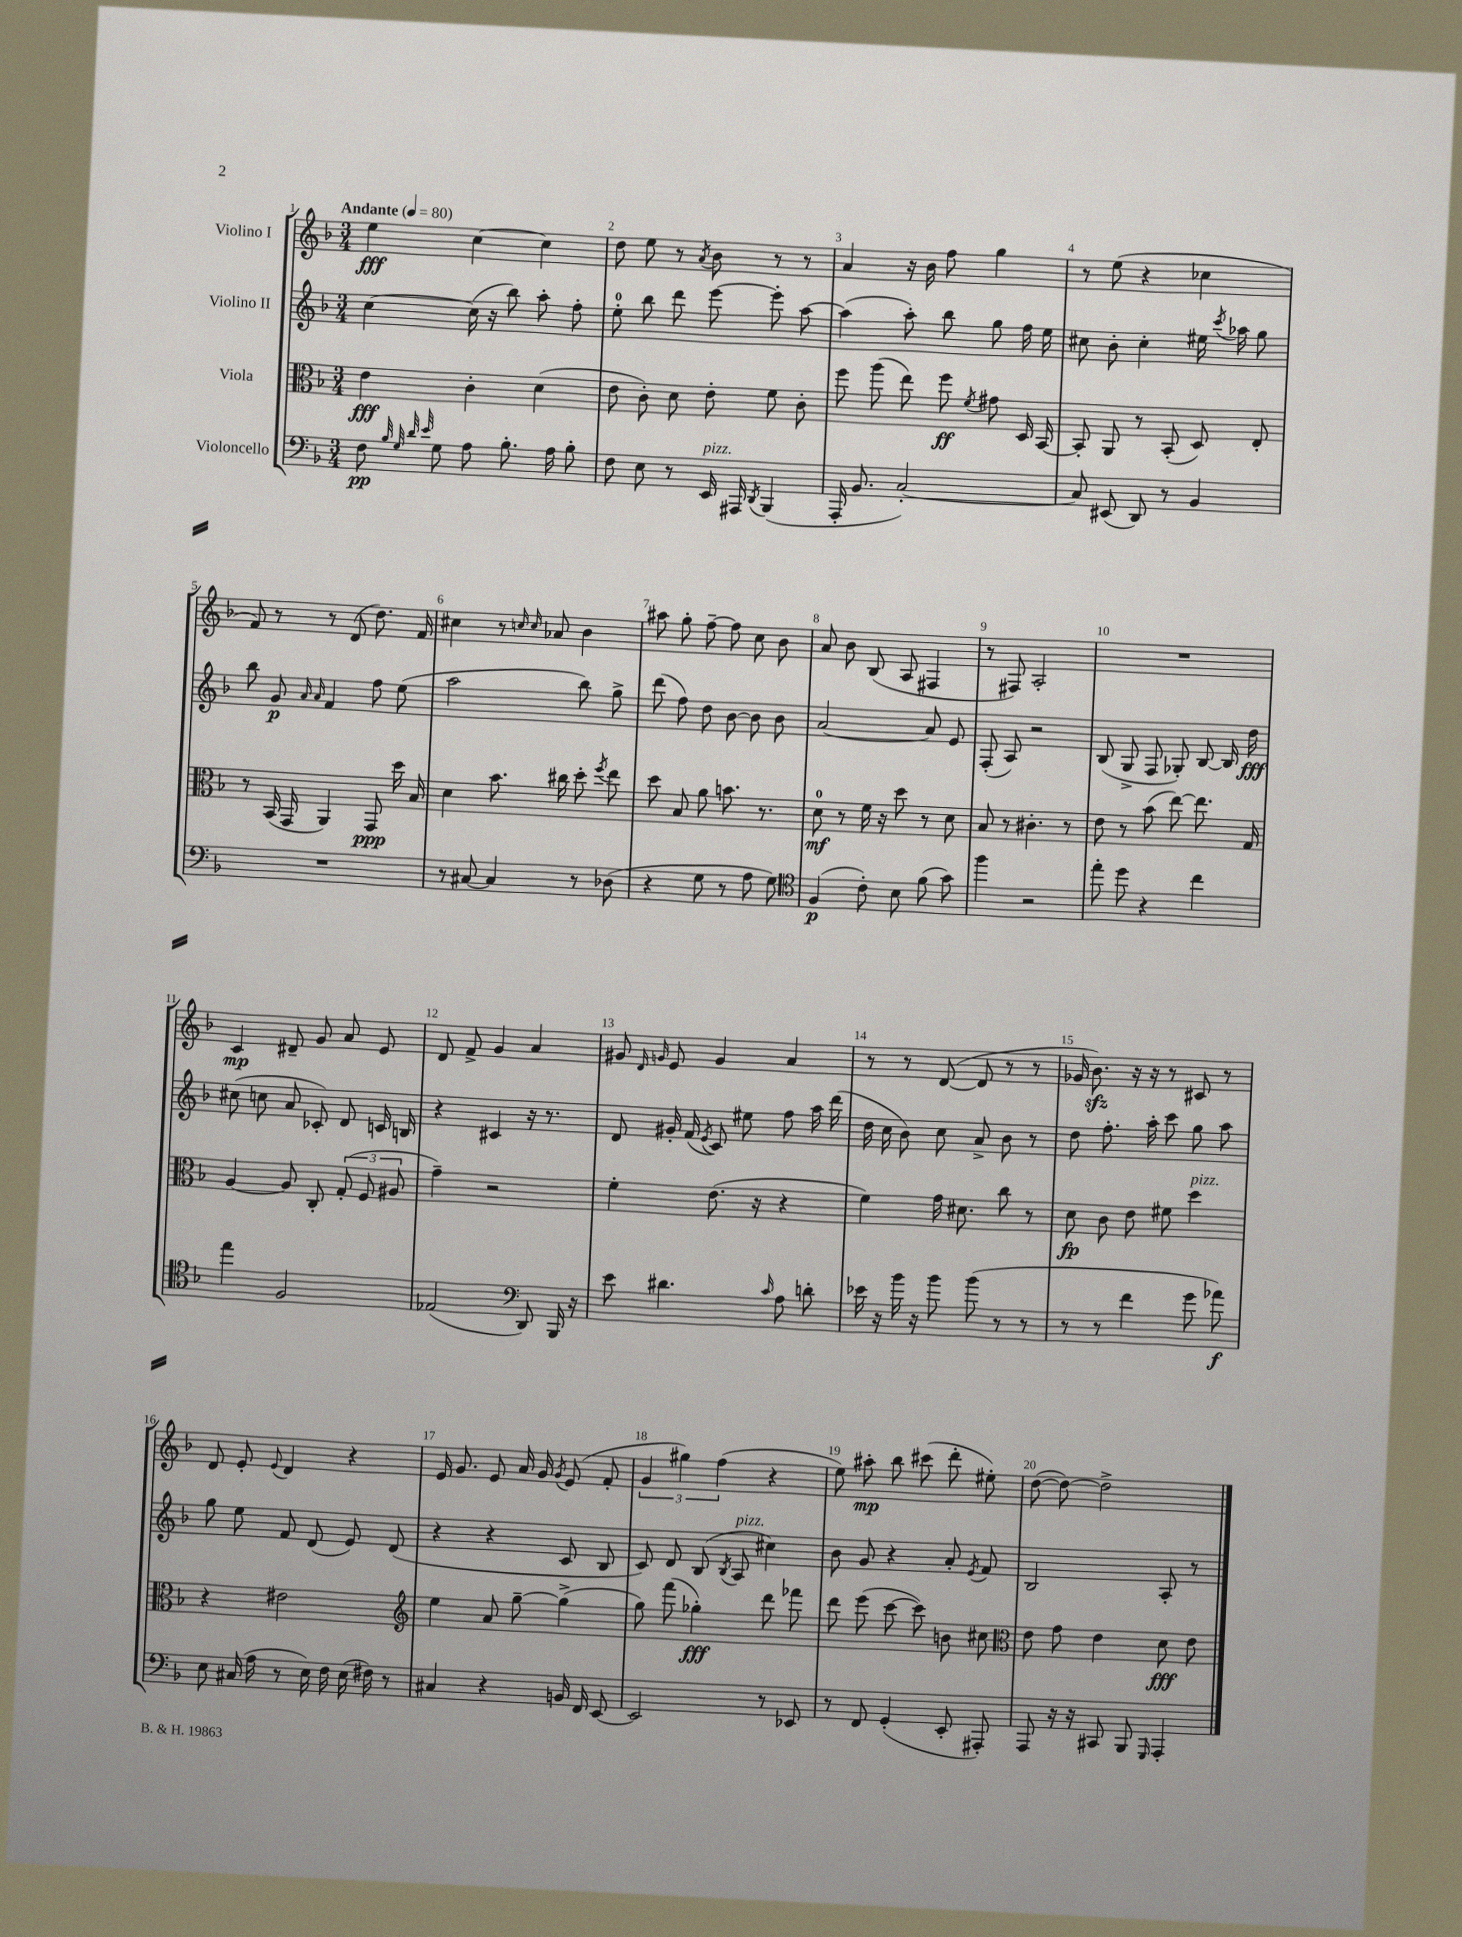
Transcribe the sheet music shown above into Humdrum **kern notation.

**kern	**kern	**kern	**kern
*staff4	*staff3	*staff2	*staff1
*clefF4	*clefC3	*clefG2	*clefG2
*k[b-]	*k[b-]	*k[b-]	*k[b-]
*M3/4	*M3/4	*M3/4	*M3/4
*MM80	*MM80	*MM80	*MM80
8F	4e	[4cc	4ee
32qqB-	.	.	.
32qqG	.	.	.
32qqd	.	.	.
32qqe	.	.	.
8G	.	.	.
8A	4c'	(16cc]	[4cc
.	.	16r	.
8.B-'	.	8bb-)	.
.	(4d	8aa'	4cc]
16A	.	.	.
8B-'	.	8ff'	.
=	=	=	=
8F	8e	8ee'	8dd
8E	8c')	8bb-	8ee
8r	8d	8ddd	8r
.	.	.	8qa
16EE	8e'	[8eee	8b-
16AAA#	.	.	.
8qDD	.	.	.
(4BBB-	8f	8eee']	8r
.	8c'	[8aa	8r
=	=	=	=
16AAA'	8ff	(4aa]	4a
8.BB-	.	.	.
.	(8aa	.	.
[2C')	8ee)	8aa')	16r
.	.	.	16b-
.	8ff	8bb-	8ff
.	8qf	.	.
.	8g#	8gg	4gg
.	16D	16ff	.
.	[16BB-	16ee	.
=	=	=	=
8C]	8BB-']	8cc#	8r
(8EE#	8AA	8b-'	(8ee
8DD)	8r	4cc#'	4r
8r	(8BB-'	.	.
4BB-	8D)	16ee#	4cc-
.	.	8qccc	.
.	.	16aa-	.
.	8E'	8gg	.
=	=	=	=
2.r	8r	8bb-	8f)
.	(16BB-	8g	8r
.	16GG	.	.
.	.	16qqa	.
.	.	16qqa	.
.	4AA)	4f	8r
.	.	.	(8d
.	8GG	8ff	8.dd)
.	16dd	(8ee	.
.	16B-	.	16f
=	=	=	=
8r	4d	2aa	4cc#
[8C#	.	.	.
4C#]	8.b-	.	8r
.	.	.	16qqcc
.	.	.	16qqcc
.	.	.	8a-
.	16cc#	.	.
8r	8dd'	8bb-)	4b-
.	8qff	.	.
(8D-	8ee	8gg^	.
=	=	=	=
4r	8dd	(8ddd	8aa#
.	8B-	8ff)	8gg'
8G	8a	8dd	[8ff~
8r	8.b	[8b-	8ff]
8A	.	8b-]	8cc
.	8.r	.	.
8G)	.	8b-	8b-
=	=	=	=
*clefC4	*	*	*
(4F	8d	[2a	8a
.	8r	.	8b-
8c')	16f	.	(8B-
.	16r	.	.
8B-	8dd	.	8A
(8f	8r	8a]	4F#
8g)	8d	8e	.
=	=	=	=
4ff	8B-	(8F'	8r
.	8r	8A)	8F#)
2r	4.c#'	2r	2A'
.	8r	.	.
=	=	=	=
8ee'	8e	(8B-	2.r
8dd	8r	8G^	.
4r	(8b-	8F	.
.	[8ee)	8G-')	.
4cc	8.ee]	[8B-	.
.	.	16B-]	.
.	16G	16dd	.
=	=	=	=
4ee	[4A	(8cc#	4c
.	.	8cc	.
2F	8A]	8a	8d#~
.	8C'	8c-')	8g
.	(12G'	8d	8a
.	12F	.	.
.	.	16c	8e
.	12A#	.	.
.	.	16B	.
=	=	=	=
(2E-	4g~)	4r	8d
.	.	.	8f^
.	2r	4c#	4g
*clefF4	*	*	*
8DD)	.	16r	4a
.	.	8.r	.
16BBB-	.	.	.
16r	.	.	.
=	=	=	=
8e	4f'	8d	8g#
.	.	.	16qqd
.	.	.	16qqg
4.d#	.	16g#'	8e
.	.	(16f	.
.	.	8qe	.
.	(8.e	8c)	4g
.	.	8ee#	.
.	16r	.	.
16qqc	.	.	.
8A	4r	8ff	4a
8d'	.	16aa	.
.	.	(16ddd	.
=	=	=	=
16e-	4f)	16dd	8r
16r	.	16cc	.
16b-	.	8b-)	8r
16r	.	.	.
8b-	16g	8cc	([8d
.	8.d#	.	.
(8b-	.	8a^	8d]
8r	8cc	8b-	8r
8r	8r	8r	8r
=	=	=	=
8r	8d	8dd	16g-
.	.	.	8.b-)
8r	8c	8.ff'	.
4f	8e	.	16r
.	.	16aa'	16r
.	8f#	8ccc	8r
8g	4dd	8gg	8c#
8a-)	.	8aa	8r
=	=	=	=
8E	4r	8gg	8d
(16C#	.	8ee	8e'
16A	.	.	.
.	.	.	8qqe
8r	2e#	8f	4d
16E)	.	(8d	.
16F	.	.	.
(16E	.	8e)	4r
16F#)	.	.	.
8r	.	(8d	.
=	=	=	=
*	*clefG2	*	*
4C#	4ee	4r	16e
.	.	.	8.g
4r	8a	4r	8e
.	[8gg~	.	16a
.	.	.	16g
.	.	.	8qg
16BB	(4gg^]	8c	(8e
16FF	.	.	.
[8EE	.	8B-	8f'
=	=	=	=
2EE]	8gg)	8c)	6g
.	(8fff	8d	.
.	.	.	6gg#)
.	4gg-')	(8B-	.
.	.	.	(6ff
.	.	8qB-	.
.	.	8A	.
8r	8ddd	4cc#)	4r
8EE-	8fff-	.	.
=	=	=	=
8r	8ddd	8b-	8ee)
8FF	(8eee	8g	8aa#'
(4GG'	[8ccc	4r	8bb-
.	8ccc])	.	(8ccc#
8EE'	8b	8a'	8ddd'
.	.	8qe	.
8AAA#')	8cc#	8f	8ee#')
=	=	=	=
*	*clefC3	*	*
8AAA	8e	2B-	([8dd
16r	8g	.	8dd_)
16r	.	.	.
8CC#	4e	.	2dd^]
8BBB-	.	.	.
16qqGGG	.	.	.
4AAA'	8d	8A'	.
.	8e	8r	.
==	==	==	==
*-	*-	*-	*-
